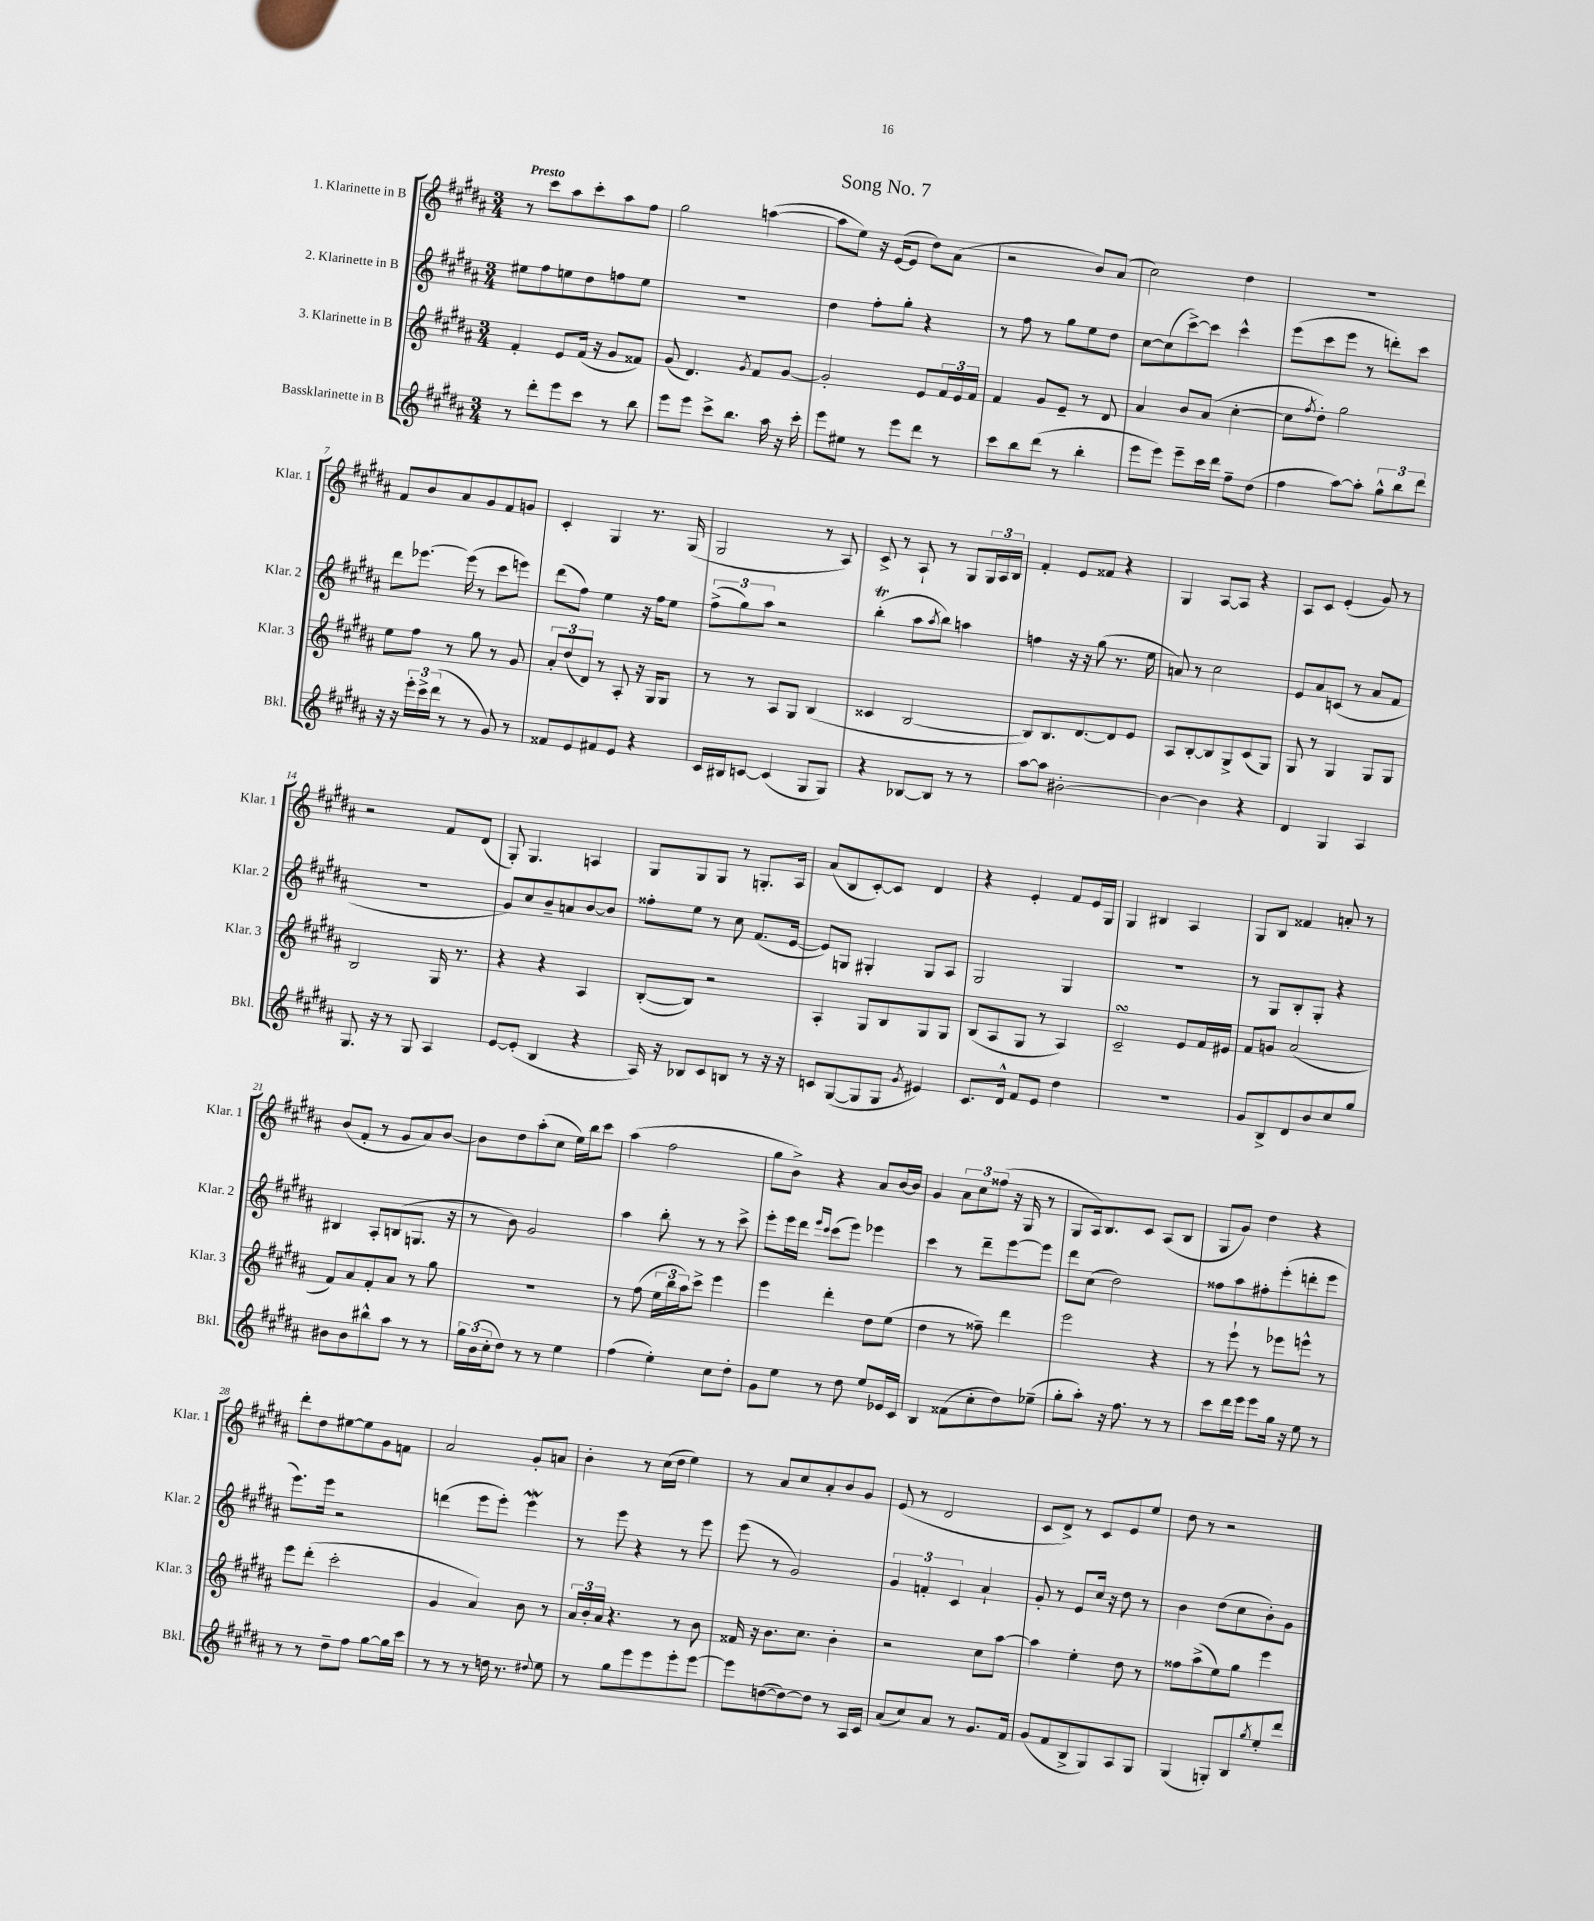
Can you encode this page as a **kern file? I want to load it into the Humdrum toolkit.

**kern	**kern	**kern	**kern
*staff4	*staff3	*staff2	*staff1
*clefG2	*clefG2	*clefG2	*clefG2
*k[f#c#g#d#a#]	*k[f#c#g#d#a#]	*k[f#c#g#d#a#]	*k[f#c#g#d#a#]
*M3/4	*M3/4	*M3/4	*M3/4
8r	4f#'/	8ee#\L	8r
8ddd#'\L	.	8ff#\	8ccc#\L
8eee\	8e/L	8ee\	8aa#\
8ccc#\J	(16f#/Jk	8dd#\	8ccc#'\
.	16r	.	.
8r	8g#/L	8ff\	8aa#\
8bb\	8f##/J)	8ee\J	8ff#\J
=	=	=	=
8eee\L	(8g#/	2.r	2gg#\
8eee\J	4.d#/)	.	.
8ccc#^\L	.	.	.
8.bb\J	.	.	.
.	8qg#/	.	.
.	8f#/L	.	([4aa\
16aa#\	.	.	.
16r	[8g#/J	.	.
16ccc#'\	.	.	.
=	=	=	=
8eee\L	2g#'/]	4dd#\	8aa\]L
8ee#\J	.	.	8ee\J)
8r	.	8ff#'\L	16r
.	.	.	([16e/LK
8eee\L	.	8gg#'\J	8e/]J
8ddd#\J	8e/L	4r	8dd#\L)
8r	24f#/L	.	(8a#\J
.	24e/	.	.
.	24f#/JJ	.	.
=	=	=	=
8ccc#\L	4f#/	8r	2r
8bb\	.	8ff#\	.
(8ddd#\J	8g#/L	8r	.
8r	8e~/J	8gg#\L	.
4bb'\	8r	8ee\	8b/L)
.	8d#/	8dd#\J	(8a#/J
=	=	=	=
8eee\L	4a#/	[8cc#\L	2cc#\)
8eee\J)	.	(8cc#\]	.
8eee~\L	8b/L	[8ccc#^\)	.
16ccc#\L	(8a#/J	8ccc#\]J	.
16ddd#\JJ	.	.	.
8ff#~\L	[4cc#'\	4ccc#^^\	4dd#\
(8dd#\J	.	.	.
=	=	=	=
4ff#\	8cc#\]L	(8eee\L	2.r
.	8qff#/	.	.
.	8dd#'\J)	8ccc#\	.
[8aa#\L)	2gg#\	8eee\J	.
8aa#'\]J	.	8r	.
12gg#^^\L	.	8ddd'\L)	.
12bb\	.	.	.
.	.	8ccc#\J	.
12ddd#\J	.	.	.
=	=	=	=
16r	8ee\L	8ddd#\L	8f#/L
16r	.	.	.
24eee'\LL	8ff#\J	[8.eee-\J	8b/
24ccc#^\	.	.	.
(24ddd#\JJ	.	.	.
8r	8r	.	8a#/
.	.	(16eee-\]	.
8r	8gg#\	8r	8g#/
8g#/)	8r	8ccc#\L	8f#/
8r	8g#/	8eee\J)	8g/J
=	=	=	=
8f##/L	12a#'/L	(8ddd#\L	4c#'/
.	(12dd#/	.	.
8e/	.	8ff#\J)	.
.	12d#/J)	.	.
8f#/	8r	4ee\	4G#/
8e/J	8A#'/	.	.
4r	16r	16r	8.r
.	16G#/LK	16ff#\LK	.
.	8G#/J	8ee\J	.
.	.	.	(16G#/
=	=	=	=
16c#/LL	8r	(12ff#^\L	2G#/
16B#/J	.	.	.
.	.	12gg#\)	.
[8c/J	8r	.	.
.	.	12aa#\J	.
(4c/]	8A#/L	2r	.
.	8G#/J	.	.
8G#/L	(4B/	.	8r
8G#/J)	.	.	8A#/)
=	=	=	=
4r	4c##/	(4bb'\	8c#^/
.	.	.	8r
[8B-/L	[2B/	8aa#\L	8A#`/
.	.	8qaa#/	.
8B-/]J	.	8bb\J)	8r
8r	.	4aa\	8G#/L
8r	.	.	24G#/L
.	.	.	24A#/
.	.	.	24B/JJ
=	=	=	=
[8aa#\L	8B/]L)	4ff\	4f#'/
8aa#\]J	8.B/	.	.
[2b#'\	.	16r	8e/L
.	[8.d#/	16r	.
.	.	(8gg#\	8f##/J
.	8d#/]	8.r	4r
.	8e/J	.	.
.	.	16ee\	.
=	=	=	=
4b#\_	8A#/L	8a/)	4G#/
.	[8B'/	8r	.
4b#\]	8B/]	2cc#\	[8A#/L
.	8G#^/	.	8A#/]J
4r	(8c#/	.	4r
.	8G#/J)	.	.
=	=	=	=
4d#/	8G#/	8e/L	8A#/L
.	8r	8a#/	8c#/J
4G#/	4G#/	(8c/J	(4e'/
.	.	8r	.
4A#/	8G#/L	8a#/L	8g#/)
.	8G#/J	8f#/J	8r
=	=	=	=
8.G#/	2B/	2.r	2r
16r	.	.	.
8r	.	.	.
8G#/	.	.	.
4A#/	16G#/	.	8f#/L
.	8.r	.	.
.	.	.	(8d#/J
=	=	=	=
[8e/L	4r	8g#/L)	8G#'/)
(8e'/]J	.	8cc#/	4.G#/
4B/	4r	8b~/	.
.	.	8a/	.
4r	4A#/	[8b/	4A/
.	.	8b/]J	.
=	=	=	=
16A#/)	([8B'/L	8ff##'\L	8G#/L
16r	.	.	.
8B-/L	8B/]J)	8ee\J	8G#/
8c#/	2r	8r	8G#/J
8B/J	.	8cc#\	8r
8r	.	(8.f#/L	8.G'/L
16r	.	.	.
16r	.	[16e/Jk	16A#/Jk
=	=	=	=
8c/L	4A#'/	8e/]L)	(8a#/L
([8G#/	.	8G/J	8B/
8G#/]	8G#/L	4G#'/	[8c#'/)
8G#/J	8B/	.	8c#/]J
8qg#/	.	.	.
4e#/)	8G#/	8G#/L	4d#/
.	8G#/J	8A#/J	.
=	=	=	=
8.c#/L	(8B/L	2G#/	4r
.	8A#/	.	.
16d#^^/Jk	.	.	.
8f#/L	8G#/J	.	4e'/
8e/J	8r	.	.
4dd#\	4A#/)	4G#/	8f#/L
.	.	.	16e/L
.	.	.	16G#/JJ
=	=	=	=
2.r	2c#~/	2.r	4G#/
.	.	.	4B#/
.	8e/L	.	4A#/
.	16f#/L	.	.
.	16e#/JJ	.	.
=	=	=	=
8g#/L	8f#/L	8r	8G#/L
8B^/	8g/J	8G#/L	8B/J
8d#/	(2a#/	8B'/	4f##/
8b/	.	8G#'/J	.
8cc#/	.	4r	8a'/
8gg#/J	.	.	8r
=	=	=	=
8b#\L	8f#/L)	4B#/	(8b/L
8b#\	8a#/	.	8f#'/J
8bb#^^\	8f#'/	8A#'/L	8r
8aa#\J	8a#/J	(8B/	8g#/L
8r	8r	8.G/J	8a#/)
8r	8gg#\	.	[8b/J
.	.	16r	.
=	=	=	=
24gg#\LL	2.r	8r	8b\]L
(24b\	.	.	.
24cc#'\J	.	.	.
8dd#\J)	.	8b\)	8dd#\
8r	.	2g#/	(8aa#'\
8r	.	.	8cc#\J
4ee\	.	.	16ee\LL)
.	.	.	16bb\J
.	.	.	8ccc#\J
=	=	=	=
(4ff#\	8r	4aa#\	(4aa#\
.	(8ff#\	.	.
4ee'\)	24ee\LL	8bb'\	2ff#\
.	24bb\	.	.
.	24aa#\J)	.	.
.	8ccc#^\J	8r	.
8cc#\L	4eee\	8r	.
8dd#'\J	.	8ccc#^\	.
=	=	=	=
8g#\L	4eee\	8eee'\L	8gg#\L
8ee\J	.	16eee\L	8b^\J)
.	.	16ddd#\JJ	.
.	.	16qqeee/LL	.
.	.	16qqccc#/JJ	.
8r	4ddd#'\	(8ccc#\L	4r
8dd#\	.	8eee\J)	.
8ee/L	8dd#\L	4eee-\	8a#/L
16e-/L	(8ee\J	.	[16b/L
16c#/JJ	.	.	16b/]JJ
=	=	=	=
4B/	4dd#\	4ccc#\	4g#/
(8f##\L	8r	8r	12a#\L
.	.	.	12cc#\
8cc#'\	8ff##~\)	8ddd#~\L	.
.	.	.	(12ff##\J
8dd#\)	4ddd#\	[8eee\	16r
.	.	.	16G#/
(8ee-~\J	.	8eee\]J	8r
=	=	=	=
8gg#'\L	2eee\	8ddd#\L	8G#/L
8aa#'\J)	.	(8cc#\J	16A#/k)
.	.	.	8.B/
16r	.	2dd#\)	.
8.ff#\	.	.	.
.	.	.	8c#/J
8r	4r	.	(8A#/L
8r	.	.	8B/J
=	=	=	=
8ccc#\L	8r	8ff##\L	8G#/L
16ddd#\L	8eee`\	8aa#\	8g#/J)
16eee\JJ	.	.	.
8eee\L	8r	8ff#'\	4dd#\
16gg#\Jk	8eee-\L	(8eee'\	.
16r	.	.	.
8ee\	8eee^^\J	8ddd'\	4r
8r	8r	8eee\J	.
=	=	=	=
8r	8eee\L	8.eee\L)	8ddd#'\L
8r	(8ddd#'\J	.	8dd#\
.	.	16eee\Jk	.
8dd#~\L	2ccc#'\	2r	[8ee#\
8ff#\J	.	.	8ee#\]
[8gg#\L	.	.	8g#\
16gg#\]L	.	.	8f\J
16ccc#\JJ	.	.	.
=	=	=	=
8r	4g#/	(4ddd\	2a#/
8r	.	.	.
8r	4a#/)	8eee\L	.
16dd\	.	8eee'\J)	.
8.r	.	.	.
.	8b\	4eee\	8g#'/L
8qqdd#/	.	.	.
8ee\	8r	.	8a/J
=	=	=	=
8r	24a#/LL	8r	4b'\
.	24b'/	.	.
.	24a#/JJ	.	.
8gg#\L	4.r	8eee\	.
8eee\	.	4r	8r
8eee\	.	.	(16cc#\LL
.	.	.	16dd#\JJ
8eee'\	8r	8r	4ee\)
[8eee\J	8b\	8eee\	.
=	=	=	=
8eee\]L	16f##/	(8eee\	8r
.	16r	.	.
([8dd\	8.b\L	8r	8a#/L
8dd\_)	.	2g#/)	8cc#/
.	8.cc#\J	.	.
8dd\]J	.	.	8a#'/
8r	4b'\	.	8b/
16A#/LL	.	.	8g#/J
16c#/JJ	.	.	.
=	=	=	=
(8a#/L	2r	6g#/	(8e/
8cc#/)	.	.	8r
.	.	6f'/	.
8a#/J	.	.	2d#/
.	.	6c#/	.
8r	.	.	.
8.g#/L	8cc#\L	4a#`/	.
.	[8aa#\J	.	.
16f#/Jk	.	.	.
=	=	=	=
(8g#/L	4aa#\]	8g#'/	8c#/L
8f#/	.	8r	8d#^/J)
8B^/	4ee'\	8e/L	8r
8G#/)	.	16cc#/Jk	8c#/L
.	.	16r	.
8A#/	8dd#\	8dd#\	8e/
8G#/J	8r	8r	8ee/J
=	=	=	=
(4G#/	8ff##\L	4b\	8dd#\
.	(8aa#^\	.	8r
8G'/L)	8ee\)	(8dd#\L	2r
8B/	8gg#\J	8cc#\	.
8qgg#/	.	.	.
8ee'/	4eee\	8b'\)	.
8ddd#/J	.	8g#\J	.
==	==	==	==
*-	*-	*-	*-
